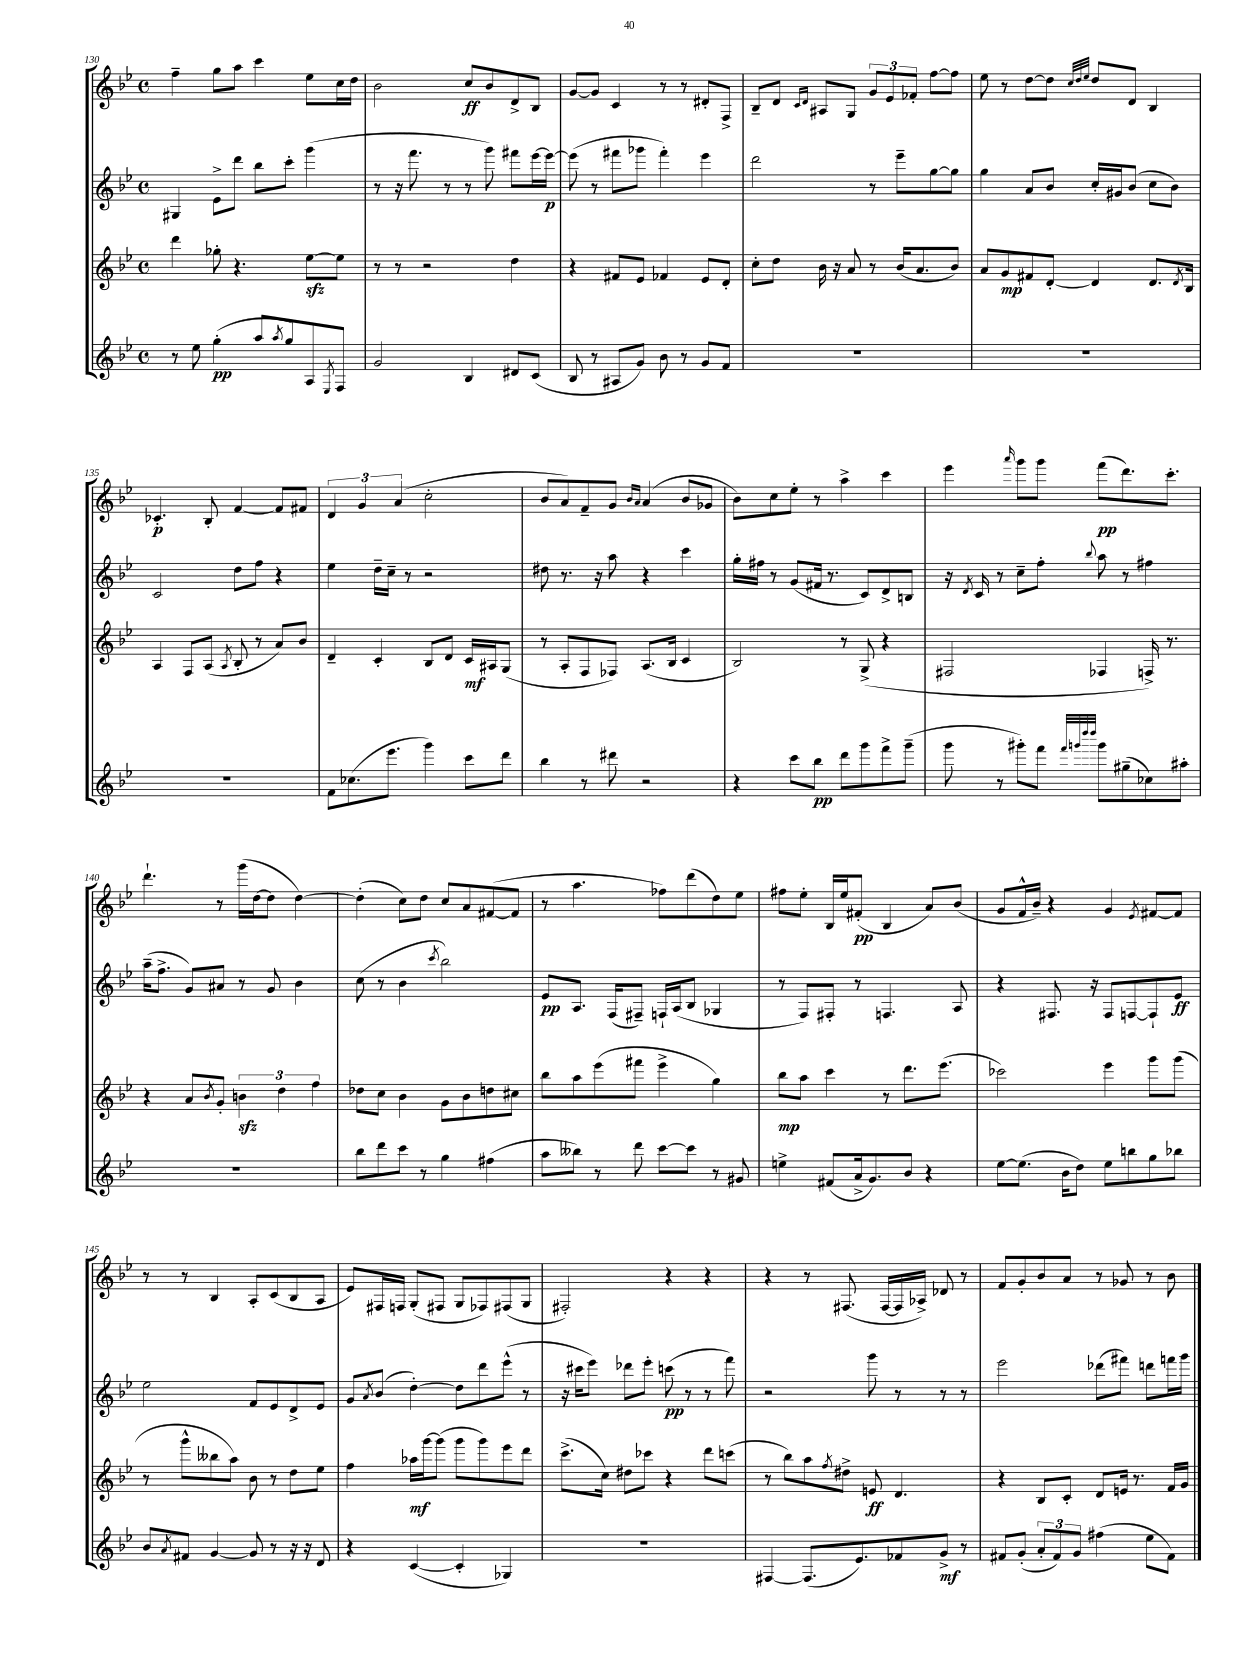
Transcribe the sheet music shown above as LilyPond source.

<<
\new StaffGroup <<
\new Staff = "s0" {
    \clef treble \key bes \major \defaultTimeSignature \time 4/4
    f''4-- g''8 a''8 c'''4 ees''8 c''16 d''16 |
    bes'2 c''8\ff bes'8 d'8-> bes8 |
    g'8~ g'8 c'4 r8 r8 dis'8-. f8-> |
    bes8-- d'8 \grace { c'16 d'16 } ais8 g8 \tuplet 3/2 { g'8 ees'8 fes'8-. } f''8~ f''8 |
    ees''8 r8 d''8~ d''8 \grace { c''32 d''32 ees''32 } d''8 d'8 bes4 |
    ces'4.-.\p bes8-. f'4~ f'8 fis'8 |
    \tuplet 3/2 { d'4 g'4 a'4( } c''2-. |
    bes'8 a'8) f'8-- g'8 \grace { bes'16 a'16 } a'4( bes'8 ges'8 |
    bes'8) c''8 ees''8-. r8 a''4-> c'''4 |
    ees'''4 \grace { a'''16 } g'''8 g'''8 f'''8\pp( d'''8.) c'''8.-. |
    d'''4.-! r8 g'''16( d''16~ d''8 d''4~) |
    d''4-.( c''8) d''8 c''8 a'8 fis'8~( fis'8 |
    r8 a''4. fes''8) d'''8( d''8) ees''8 |
    fis''8 ees''8-. bes16 ees''16 fis'8-.\pp( bes4 a'8) bes'8( |
    g'8 f'16-^ bes'16--) r4 g'4 \acciaccatura { ees'8 } fis'8~ fis'8 |
    r8 r8 bes4 a8-. c'8( bes8 a8 |
    ees'8) fis16 f16 g8-.( fis8 g8 fes8) fis8( g8 |
    fis2-.) r4 r4 |
    r4 r8 fis8.( fis16~ fis16 aes16->) des'8 r8 |
    f'8 g'8-. bes'8 a'8 r8 ges'8 r8 bes'8 \bar "|." |
}
\new Staff = "s1" {
    \clef treble \key bes \major \defaultTimeSignature \time 4/4
    gis4 ees'8-> d'''8 bes''8 c'''8-. g'''4( |
    r8 r16 f'''8. r8 r8 g'''8) fis'''8 ees'''16~ ees'''16~\p |
    ees'''8( r8 fis'''8 ges'''8 fis'''4-.) ees'''4 |
    d'''2 r8 ees'''8-- g''8~ g''8 |
    g''4 a'8 bes'8 c''16-. gis'16 bes'8( c''8 bes'8) |
    c'2 d''8 f''8 r4 |
    ees''4 d''16-- c''16-- r8 r2 |
    dis''8 r8. r16 a''8 r4 c'''4 |
    g''16-. fis''16 r8 g'8( fis'16 r8. c'8) d'8-> b8 |
    r16 \acciaccatura { d'8 } c'16 r8 c''8-- f''8-. \appoggiatura { bes''8 } a''8 r8 fis''4 |
    a''16--( f''8.-> g'8) ais'8 r8 g'8 bes'4 |
    c''8( r8 bes'4 \acciaccatura { c'''8 } bes''2) |
    ees'8\pp a8. f16( fis8--) f16-! a16( bes8 ges4 |
    r8 f8) fis8-. r8 f4. a8 |
    r4 fis8. r16 fis8 f8~ f8-! ees'8\ff |
    ees''2 f'8 ees'8 d'8-> ees'8 |
    g'8 \acciaccatura { a'8 } bes'8( d''4~-.) d''8 d'''8 ees'''8-^( r8 |
    r16 cis'''16 ees'''8) des'''8 ees'''8-. c'''8\pp( r8 r8 f'''8) |
    r2 g'''8 r8 r8 r8 |
    ees'''2 des'''8( fis'''8) d'''8 f'''16 g'''16 \bar "|." |
}
\new Staff = "s2" {
    \clef treble \key bes \major \defaultTimeSignature \time 4/4
    d'''4 ges''8-. r4. ees''8~\sfz ees''8 |
    r8 r8 r2 d''4 |
    r4 fis'8 ees'8 fes'4 ees'8 d'8-. |
    c''8-. d''8 bes'16 r16 a'8 r8 bes'16( a'8. bes'8) |
    a'8 g'8\mp fis'8 d'8~-. d'4 d'8. \acciaccatura { d'8 } bes16 |
    a4 f8 a8( \acciaccatura { a8 } bes8-. r8 a'8) bes'8 |
    d'4-- c'4-. bes8 d'8 c'16\mf ais16 g8( |
    r8 a8-. f8 fes8) a8.( bes16 c'4 |
    bes2) r8 g8->( r4 |
    fis2 fes4 f16->) r8. |
    r4 a'8 \acciaccatura { bes'8 } g'8-. \tuplet 3/2 { b'4\sfz d''4 f''4 } |
    des''8 c''8 bes'4 g'8 bes'8 d''8 cis''8 |
    bes''8 a''8 ees'''8( fis'''8 ees'''4-> g''4) |
    bes''8\mp a''8 c'''4 r8 d'''8. ees'''8.( |
    ces'''2) ees'''4 g'''8 g'''8( |
    r8 g'''8-^ beses''8 a''8) bes'8 r8 d''8 ees''8 |
    f''4 aes''16\mf g'''16~ g'''8( g'''8 g'''8) ees'''8 d'''8 |
    c'''8.->( c''16) dis''8 ces'''8 r4 d'''8 c'''8( |
    r8 bes''8) a''8 \acciaccatura { f''8 } dis''8-> e'8\ff d'4. |
    r4 bes8 c'8-. d'8 e'16 r8. f'16 g'16 \bar "|." |
}
\new Staff = "s3" {
    \clef treble \key bes \major \defaultTimeSignature \time 4/4
    r8 ees''8 g''4-.\pp( a''8 \acciaccatura { a''8 } g''8) a8 \acciaccatura { ees8 } f8 |
    g'2 bes4 dis'8 c'8( |
    bes8 r8 ais8 g'8) bes'8 r8 g'8 f'8 |
    R1 |
    R1 |
    R1 |
    f'8 ces''8.( ees'''8. g'''4) c'''8 d'''8 |
    bes''4 r8 dis'''8 r2 |
    r4 c'''8 bes''8\pp d'''8 g'''8 f'''8-> g'''8--( |
    g'''8 r8 gis'''8-.) f'''8 \grace { f'''32 g'''32 d''''32 d''''32 } g'''8 gis''8--( ces''8) ais''8-. |
    R1 |
    bes''8 d'''8 c'''8 r8 g''4 fis''4( |
    a''8 beses''8) r8 d'''8 c'''8~ c'''8 r8 gis'8 |
    e''4-> fis'8( a'16-> g'8.) bes'8 r4 |
    ees''8~ ees''8.( bes'16 d''8) ees''8 b''8 g''8 bes''8 |
    bes'8 \acciaccatura { a'8 } fis'8 g'4~ g'8 r8 r16 r16 d'8 |
    r4 c'4~( c'4-. ges4) |
    R1 |
    fis4~ fis8.( ees'8.) fes'8 g'8->\mf r8 |
    fis'8 g'8-.( \tuplet 3/2 { a'8-. fis'8) g'8 } fis''4( ees''8 fis'8) \bar "|." |
}
>>
>>
\layout { \context { \Score currentBarNumber = #130 } }
